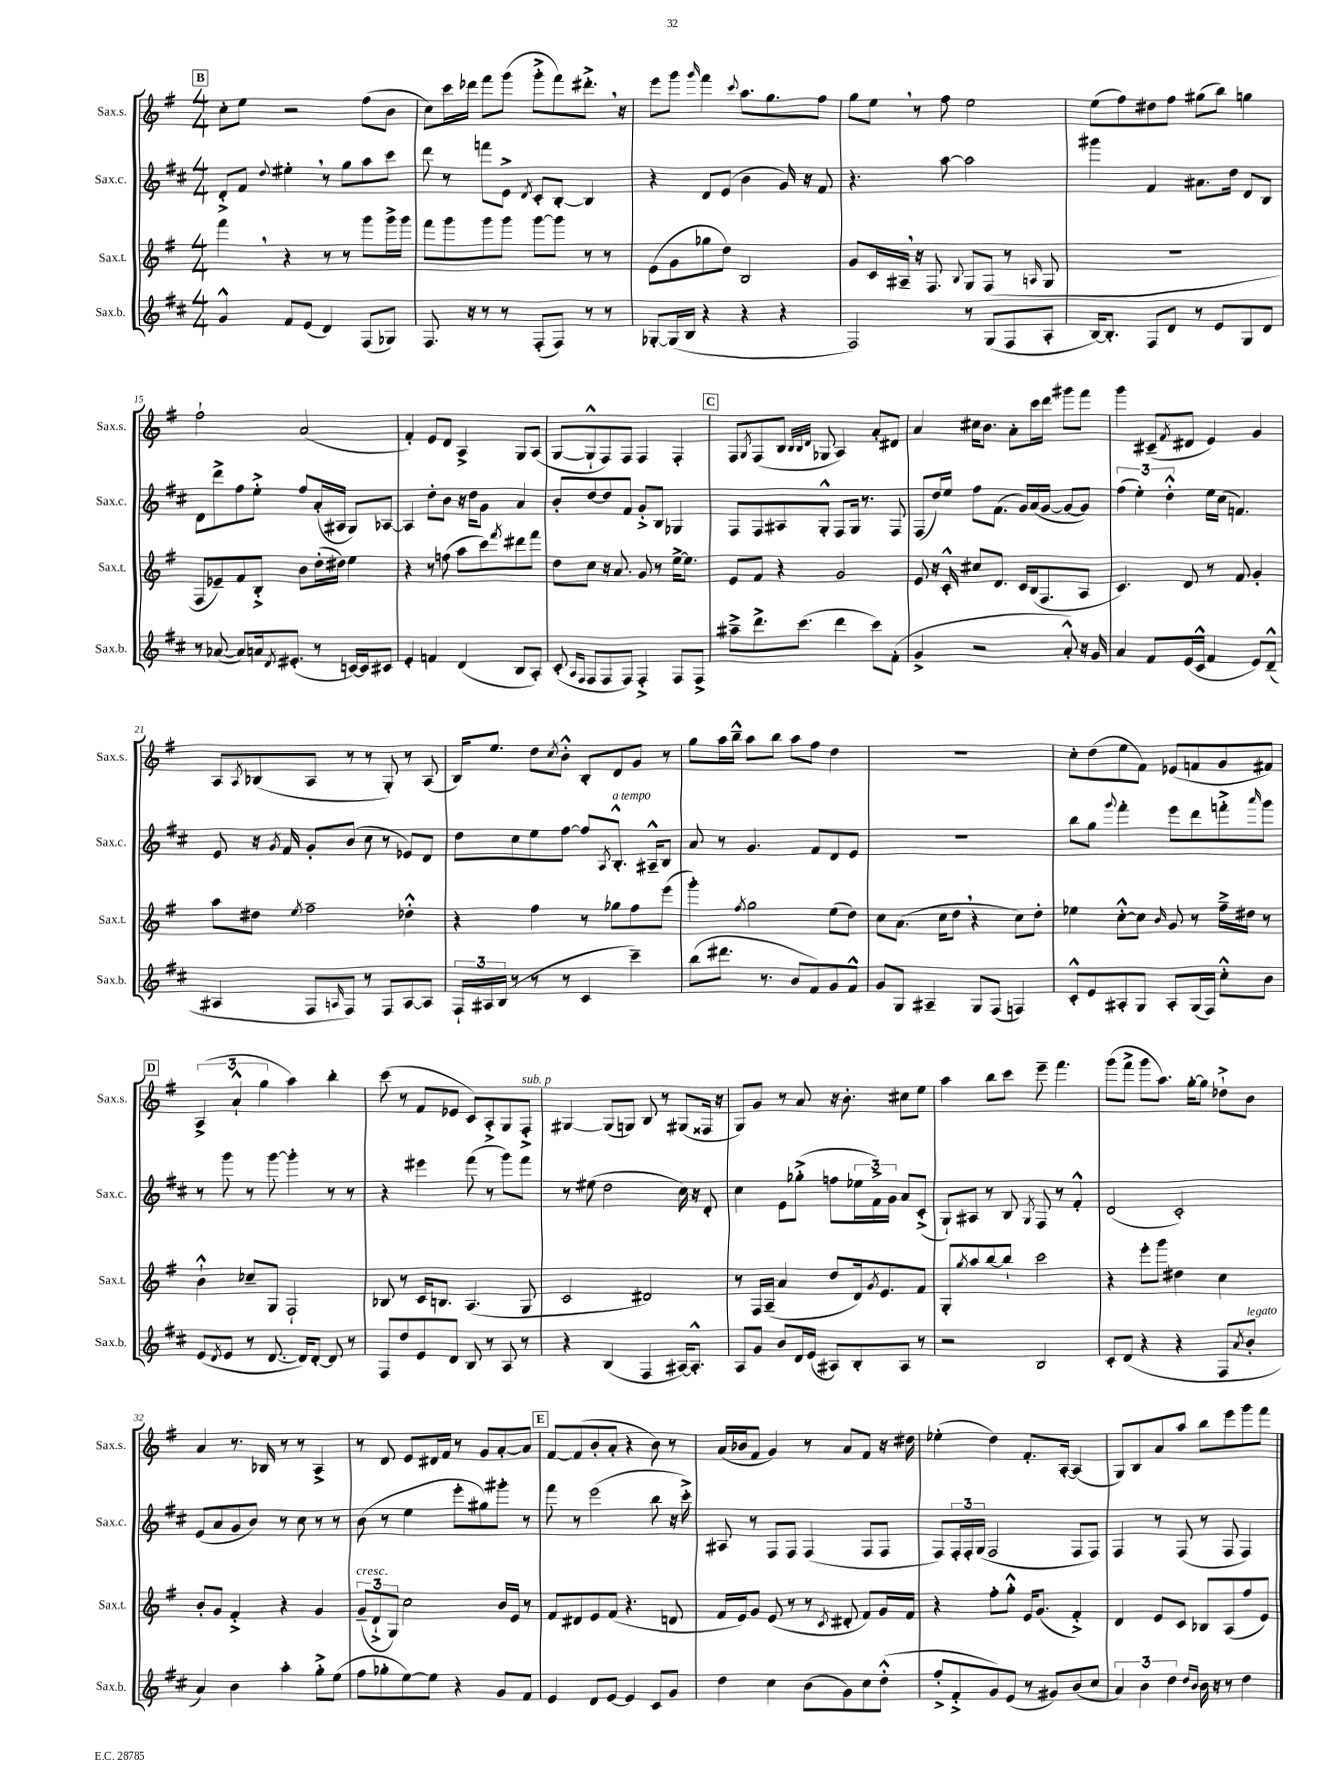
<<
\new StaffGroup <<
\new Staff = "s0" \with { instrumentName = "Sax.s." shortInstrumentName = "Sax.s." } {
    \clef treble \key g \major \numericTimeSignature \time 4/4
    \mark \markup { \box "B" } c''8-. e''8 r2 fis''8( b'8 |
    c''8) c'''16 des'''16 fis'''8 g'''8( g'''8-.-> fis'''8) dis'''8.-.-> \breathe r16 |
    e'''8 g'''8 \grace { g'''16 } fis'''4 \appoggiatura { c'''8 } a''8. g''8. fis''8 |
    g''8 e''8 \breathe r8 fis''8 e''2 |
    e''8( fis''8) dis''8 fis''8 gis''8( b''8) g''4 |
    fis''2-! a'2( |
    fis'4-.) e'8 d'8 a4-> g8 a8( |
    g8~ g8-!-^ fis8) fis8 fis4 fis4-. |
    \mark \markup { \box "C" } fis8 \acciaccatura { g8 } fis8( b8 \grace { b32 b32 d'32 } ges8 a4) a'8-. dis'8 |
    a'4 cis''16 b'8. a'8-. c'''16 d'''16 gis'''8 fis'''8 |
    g'''4 cis'8--( \acciaccatura { fis'8 } dis'8 e'4) g'4 |
    a8 \acciaccatura { a8 } bes8( a8 r8 r8 g8-.) r8 a8( |
    b16) e''8. d''8 \acciaccatura { c''8 } b'8-.-^ b8-. d'8 g'8 r8 |
    g''8 a''16 b''16---^ a''8 b''8 a''8 fis''8 d''4 |
    R1 |
    c''8-. d''8( e''8 fis'8) ees'8( f'8 g'8 fis'8) |
    \mark \markup { \box "D" } \tuplet 3/2 { a4->( a'4-!-^ g''4 } a''4) b''4-. |
    c'''8( r8 fis'8 ees'8 c'8) a8-.-> g8 fis8-.->^\markup { \italic "sub. p" } |
    gis4~ gis8( g8) b8 r8 gis8( fisis16 r16 |
    g8) g'8 r8 a'8 r16 b'8.-. cis''8 e''8 |
    a''4 b''8 c'''8 e'''8-- fis'''4. |
    g'''8( fis'''8-> g'''8 a''8.) g''16~-. g''8 des''8-!-> b'8 |
    a'4 r8. bes16 r8 r8 a4-> |
    r8 d'8 e'8 dis'16 fis'16 r8 g'8 a'8~-. a'8 |
    \mark \markup { \box "E" } fis'8~ fis'8( b'8-. a'8-. r4 b'8) r8 |
    a'16( bes'16 fis'8 g'4) r8 a'8 fis'8 r16 dis''16 |
    ees''4-.( d''4) fis'8.-. a16~-. a4( |
    g8) b8 a'8 a''8 b''8 e'''8 g'''8 fis'''8 \bar "|." |
}
\new Staff = "s1" \with { instrumentName = "Sax.c." shortInstrumentName = "Sax.c." } {
    \clef treble \key d \major \numericTimeSignature \time 4/4
    \mark \markup { \box "B" } d'8-.-> fis'8 \appoggiatura { d''8 } eis''4-. \breathe r8 g''8 a''8 cis'''8 |
    d'''8 r8 f'''8 e'8-> \acciaccatura { d'8 } cis'8-. b8~-. b4 |
    r4 d'8 e'8( b'4 g'16) r16 fis'8 |
    r4. a''8~ a''2 |
    gis'''4 fis'4 ais'8. d''16 d'8 b8 |
    d'8 d'''8-> fis''8 e''8-.-> fis''8 a'16-.( ais16 g8) aes8~ |
    aes4 d''8-. b'8 r16 d''16 g'8 a'4 |
    b'8-. d''8~ d''8 fis'8 g'8-.-> b8 ges4 |
    \mark \markup { \box "C" } fis8 fis8 ais8 g8-.-^ fis8 g16 r8. fis8 |
    fis8( d''16) e''16 fis''8 fis'8.( g'16) a'16( g'16~ g'8~ g'8) |
    \tuplet 3/2 { fis''4( e''4-.) d''4-.-^ } e''16 cis''16( f'4.) |
    e'8 r16 \acciaccatura { g'8 } fis'16 g'8-. b'8( cis''8 r8 ees'8) d'8 |
    d''8 cis''8 e''8 fis''8~ fis''8 \acciaccatura { a8 } b8.-.-^^\markup { \italic "a tempo" } ais16---^ b8 |
    a'8 r8 g'4. fis'8 d'8 e'8 |
    R1 |
    b''8 g''8 \appoggiatura { g'''8 } fis'''4-. e'''8 d'''8 f'''8-.-> \grace { a'''16 } g'''8 |
    \mark \markup { \box "D" } r8 g'''8 r8 g'''8~ g'''4-. r8 r8 |
    r4 eis'''4 fis'''8( r8 g'''8) fis'''8 |
    r8 eis''8( d''2 cis''16) r16 d'8-. |
    cis''4 e'8 ges''8-.->( f''8 \tuplet 3/2 { ees''16 fis'16->) g'16 } a'8 cis'8-.->( |
    g8-!) ais8 r8 b8 \acciaccatura { g8 } fis8 r8 fis'4-.-^ |
    d'2( cis'2-.) |
    e'8( a'8 g'8 b'8) r8 cis''8 r8 r8 |
    b'8( r8 e''4 e'''8-. gis''8) gis'''8-. r8 |
    \mark \markup { \box "E" } fis'''8 r8 e'''2( b''8 r16 cis'''16-.->) |
    ais8 r8 fis8 fis8 fis4( fis8 fis8 |
    fis8) \tuplet 3/2 { fis16-. fis16-. g16( } fis2 fis8 fis8) |
    fis4 r8 fis8( r8 fis8 fis4) \bar "|." |
}
\new Staff = "s2" \with { instrumentName = "Sax.t." shortInstrumentName = "Sax.t." } {
    \clef treble \key g \major \numericTimeSignature \time 4/4
    \mark \markup { \box "B" } fis'''4 \breathe r4 r8 r8 g'''8 g'''16-> g'''16 |
    fis'''8 g'''8 g'''8 g'''8 g'''8~ g'''8 r8 r8 |
    e'8( g'8 ges''8 d''8) b2 |
    g'8 c'16 ais16-- \breathe r16 fis8. \appoggiatura { b8 } g8 fis8( r8 \grace { a16 } g8 |
    R1 |
    fis8 ees'8--) fis'8 b8-.-> b'8 d''16-.( dis''16) e''4 |
    r4 r8 f''8( a''8 c'''8) \acciaccatura { fis'''8 } dis'''8 fis'''8 |
    d''8 c''8 r16 a'8. g'8 r8 e''16~-> e''8. |
    \mark \markup { \box "C" } e'8 fis'8 r4 g'2 |
    e'8 r16 c'16-.-^ cis''8 d'8. c'16 b16( fis8. a8 |
    c'4.) d'8 r8 fis'8 g'4-. |
    a''8 dis''8 \acciaccatura { e''8 } fis''2-- des''4-.-^ |
    r4 fis''4 r8 ges''8 fis''8 e'''8( |
    g'''4-.) \acciaccatura { fis''8 } g''2 e''8( d''8) |
    c''8 a'8.( c''16 d''8 \breathe r4 c''8) d''8-. |
    ees''4 c''8~-.-^ c''8 \grace { b'16 } g'8 r8 fis''16---> dis''16 r8 |
    \mark \markup { \box "D" } b'4-!-^ ces''8-- g8 fis2-! |
    bes8 r8 c'16 b8. a4.( g8 |
    c'2 dis'2) |
    r8 fis16 a16--( a'4 d''8 d'16) \acciaccatura { g'8 } e'8. fis'8 |
    g8-. \acciaccatura { g''8 } a''8 b''8~ b''8-! c'''2 |
    r4 e'''8-. g'''8 dis''4 c''4 |
    b'8-. g'8 fis'4-.-> r4 g'4 |
    \tuplet 3/2 { g'8--^\markup { \italic "cresc." }( d'8-!-> g8) } c''2 b'16 e'16 r8 |
    \mark \markup { \box "E" } fis'8 dis'8 e'8 fis'8( r4. d'8 |
    fis'16 e'16) g'8 e'8( r8 r8 \acciaccatura { c'8 } dis'8-. fis'8) g'16 fis'16 |
    r4 fis''8-. g''8-.-^ e'16 g'8.( fis'4-.->) |
    d'4 e'8 c'8 bes8 a8( fis''8 e'8) \bar "|." |
}
\new Staff = "s3" \with { instrumentName = "Sax.b." shortInstrumentName = "Sax.b." } {
    \clef treble \key d \major \numericTimeSignature \time 4/4
    \mark \markup { \box "B" } g'4-^ fis'8 e'8( d'4) fis8( ges8) |
    fis8. r16 r8 r8 fis8-.( fis8) r8 r8 |
    ges8~-. ges16( b16 r4 r4 r4 |
    fis2) r8 g8( fis8 a8-. |
    b16~) b8.-. fis8 d'8 r8 e'8 g8 d'8 |
    r8 aes'8~( aes'8) a'16 \acciaccatura { d'8 } eis'8.-.( r8 c'16~) c'16 cis'8 |
    e'4-. f'4 d'4( b8 a8-.) |
    cis'8-.( \grace { a16 fis16 } fis8 fis8 fis8) fis4-.-> fis8 fis8-> |
    \mark \markup { \box "C" } ais''8---> d'''8.-> cis'''8.( d'''4 cis'''8) fis'8-.( |
    g'4-> r2 a'8-.-^) r16 g'16 |
    a'4 fis'8 e'16( cis'16-^ fis'4 e'8) d'8---^( |
    ais4 fis8 \grace { a16 } fis8) r8 fis8 a8~ a8 |
    \tuplet 3/2 { fis16-! ais16 b16( } r8 r8 r8 cis'4 cis'''4--) |
    b''8( dis'''8. r8. b'8 fis'8) g'8 fis'8-^ |
    g'8 g8 ais4-- g8 fis8( f4) |
    cis'8-.-^ e'8 ais8-. g8 ais8-. g16( fis16) cis''8-.-^ b'8 |
    \mark \markup { \box "D" } e'8( \acciaccatura { d'8 } e'8 r8 d'8.~ d'16) d'8~-. d'8 r8 |
    fis8 d''8 e'8 d'8 b8 r8 a8 r8 |
    r4 b4( fis4 ais16~) ais8.-.-^ |
    a8 g'8 b'8 d'16 e'16( ais8) b8-. ais8 r8 |
    r2 b2 |
    cis'8-. d'8( r4 r4 fis8 \acciaccatura { a'8 } b'8-.^\markup { \italic "legato" } |
    a'4) b'4 a''4-. g''8-.-> e''8( |
    fis''8 ges''8-. e''8~) e''8 r4 g'8 fis'8 |
    \mark \markup { \box "E" } e'4 d'8 e'8~ e'4 cis'8 g'8 |
    d''4 cis''4 b'8( g'8) cis''8 d''8-.-^( |
    fis''8-.-> fis'8-.-> g'8) e'8( r8 gis'8) b'8( cis''8 |
    \tuplet 3/2 { a'4) b'4 d''4 } \grace { d''16 b'16 } b'16 r16 r8 d''4 \bar "|." |
}
>>
>>
\layout { \context { \Score currentBarNumber = #10 } }
